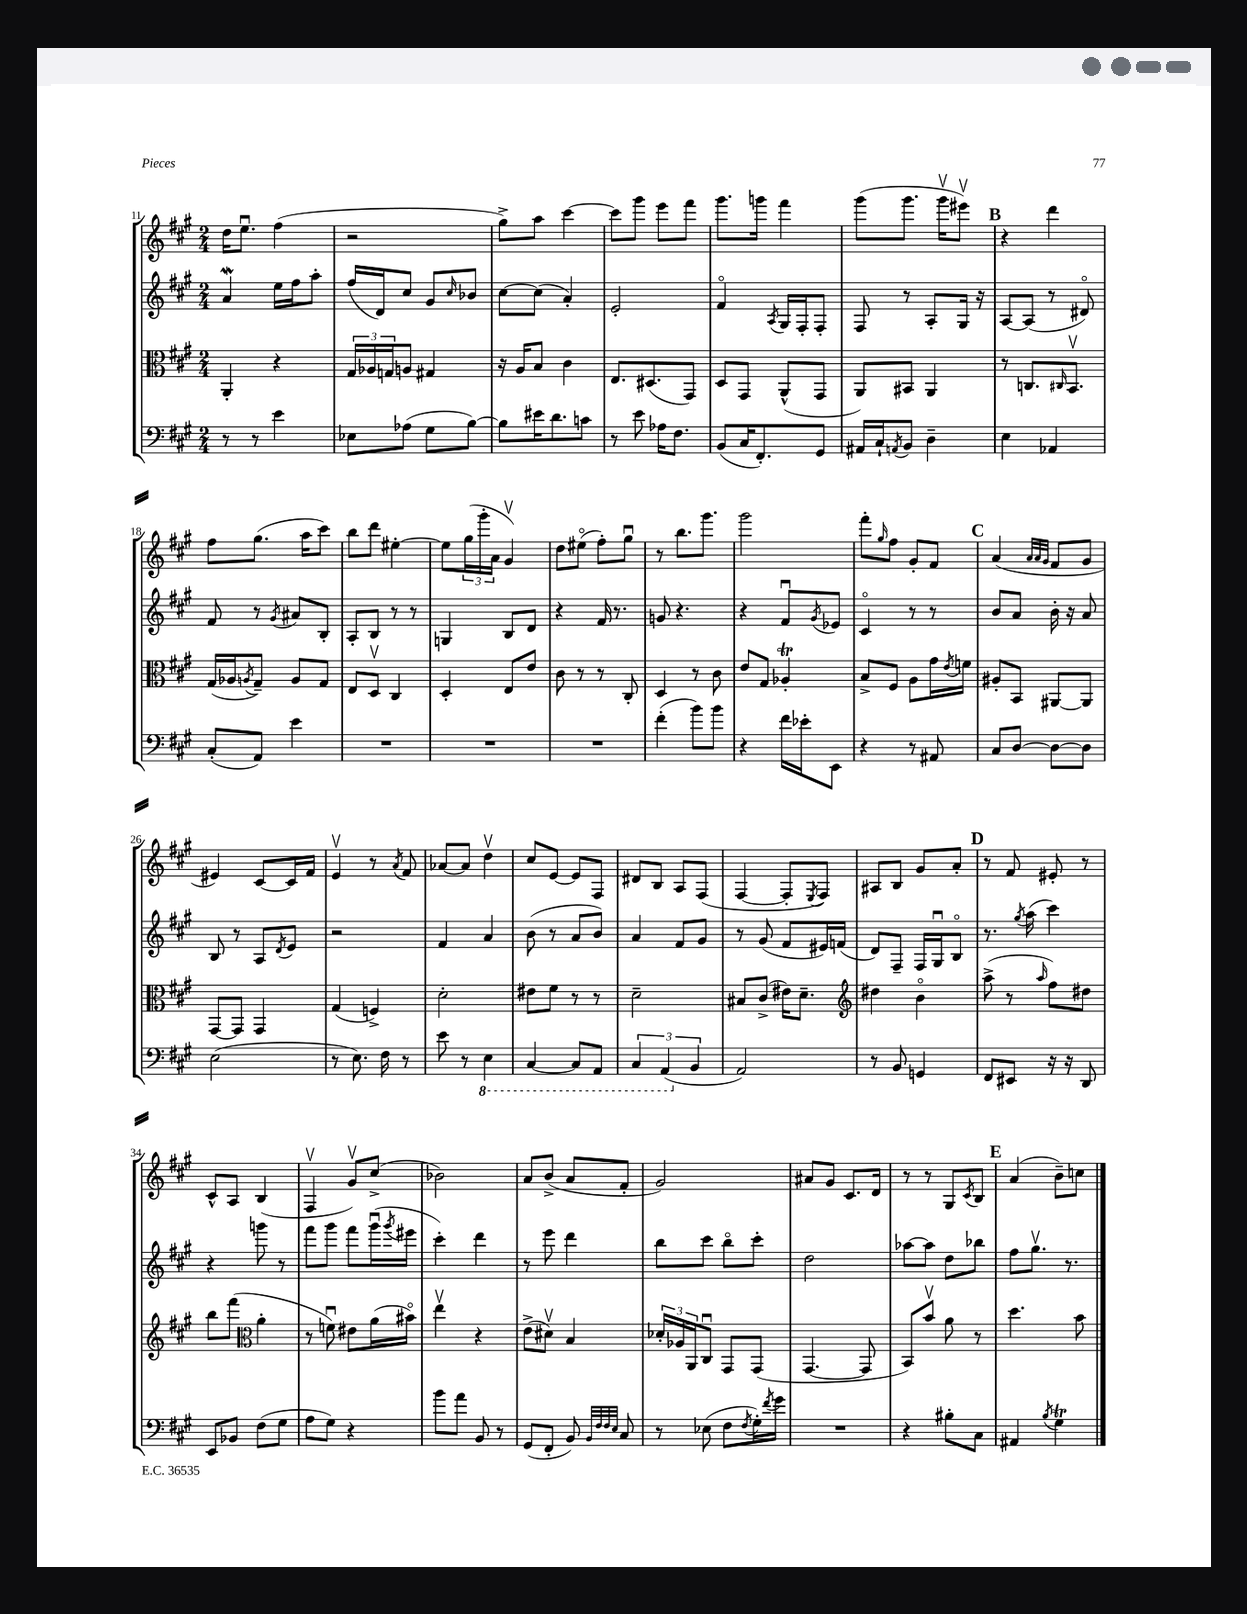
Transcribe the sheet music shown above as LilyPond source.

<<
\new StaffGroup <<
\new Staff = "s0" {
    \clef treble \key a \major \numericTimeSignature \time 2/4
    d''16 e''8.\downbow fis''4( |
    r2 |
    gis''8->) a''8 cis'''4~ |
    cis'''8 gis'''8 e'''8 fis'''8 |
    gis'''8. g'''16 fis'''4 |
    gis'''8( gis'''8. gis'''16\upbow eis'''8\upbow) |
    \mark \markup { \bold "B" } r4 d'''4 |
    fis''8 gis''8.( a''16 cis'''8) |
    b''8 d'''8 eis''4~-. |
    eis''8 \tuplet 3/2 { gis''16( gis'''16-. a'16 } gis'4\upbow) |
    d''8 eis''8\flageolet( fis''8-.) gis''8\downbow |
    r8 b''8. gis'''8. |
    gis'''2 |
    fis'''8-. \grace { gis''16 } fis''8 gis'8-. fis'8 |
    \mark \markup { \bold "C" } a'4( \grace { a'32 a'32 gis'32 } fis'8 gis'8 |
    eis'4) cis'8~ cis'16 fis'16 |
    e'4\upbow r8 \acciaccatura { a'8 } fis'8 |
    aes'8~ aes'8 d''4\upbow |
    cis''8 e'8~ e'8 fis8 |
    dis'8 b8 a8 fis8( |
    fis4~ fis8-. \acciaccatura { e8 } fis8) |
    ais8 b8 gis'8 a'8-. |
    \mark \markup { \bold "D" } r8 fis'8 eis'8-. r8 |
    cis'8-^ a8 b4( |
    fis4\upbow gis'8\upbow) cis''8->( |
    bes'2) |
    a'8 b'8->( a'8 fis'8-. |
    gis'2) |
    ais'8 gis'8 cis'8. d'16 |
    r8 r8 gis8 \acciaccatura { cis'8 } b8 |
    \mark \markup { \bold "E" } a'4( b'8--) c''8 \bar "|." |
}
\new Staff = "s1" {
    \clef treble \key a \major \numericTimeSignature \time 2/4
    a'4\mordent e''16 fis''16 a''8-. |
    fis''16( d'16) cis''8 gis'8 \grace { cis''16 } bes'8 |
    cis''8~ cis''8( a'4-.) |
    e'2-. |
    fis'4\flageolet \acciaccatura { a8 } gis16 fis16-. fis8-. |
    fis8 r8 a8-. gis16 r16 |
    \mark \markup { \bold "B" } a8~ a8( r8 dis'8\flageolet) |
    fis'8 r8 \acciaccatura { gis'8 } ais'8 b8-. |
    a8-. b8 r8 r8 |
    g4 b8 d'8 |
    r4 fis'16 r8. |
    g'8 r4. |
    r4 fis'8\downbow \acciaccatura { gis'8 } ees'8 |
    cis'4\flageolet r8 r8 |
    \mark \markup { \bold "C" } b'8 a'8 b'16-. r16 a'8 |
    b8 r8 a8 \acciaccatura { d'8 } e'8 |
    r2 |
    fis'4 a'4 |
    b'8( r8 a'8 b'8) |
    a'4 fis'8 gis'8 |
    r8 gis'8( fis'8 eis'16) f'16( |
    d'8) fis8-- fis16 gis16\downbow b8\flageolet |
    \mark \markup { \bold "D" } r8. \acciaccatura { gis''8 } a''16( cis'''4) |
    r4 g'''8 r8 |
    fis'''8 gis'''8 fis'''8 gis'''16\downbow( \acciaccatura { gis'''8 } eis'''16 |
    cis'''4-.) d'''4 |
    r8 e'''8 d'''4 |
    b''8 cis'''8 b''8\flageolet cis'''8-. |
    d''2 |
    aes''8~ aes''8 d''8 bes''8 |
    \mark \markup { \bold "E" } fis''8 gis''8.\upbow r8. \bar "|." |
}
\new Staff = "s2" {
    \clef alto \key a \major \numericTimeSignature \time 2/4
    a,4-. r4 |
    \tuplet 3/2 { gis16 aes16 g16 } a8 gis4 |
    r16 a16 b8 cis'4 |
    e8. dis8.( gis,8) |
    d8 gis,8 a,8-^( gis,8 |
    a,8) bis,8 a,4 |
    \mark \markup { \bold "B" } r8 c8. \grace { cis16 } b,8.\upbow |
    gis16( aes16 \acciaccatura { a8 } gis8--) a8 gis8 |
    e8 d8\upbow cis4 |
    d4-. e8 e'8 |
    cis'8 r8 r8 cis8-. |
    d4 r8 cis'8 |
    e'8 gis8 aes4-.\trill |
    b8-> fis8 a8 gis'16 \acciaccatura { e'8 } f'16 |
    \mark \markup { \bold "C" } ais8-. b,8 ais,8~ ais,8 |
    gis,8~ gis,8 gis,4 |
    gis4( f4->) |
    d'2-. |
    eis'8 fis'8 r8 r8 |
    d'2-- |
    bis8 cis'8->( eis'16) d'8.-- |
    \clef treble dis''4 b'4\flageolet |
    \mark \markup { \bold "D" } a''8->( r8 \grace { a''16 } fis''8) dis''8 |
    b''8 fis'''8( \clef alto a'4-. |
    r8 f'8\downbow) eis'8 a'16( bis'16\flageolet) |
    e''4\upbow r4 |
    e'8->( dis'8\upbow) b4 |
    \tuplet 3/2 { des'16-. aes16 a,16 } cis8\downbow gis,8 gis,8( |
    gis,4.~ gis,8 |
    b,8) b'8\upbow a'8 r8 |
    \mark \markup { \bold "E" } d''4. b'8 \bar "|." |
}
\new Staff = "s3" {
    \clef bass \key a \major \numericTimeSignature \time 2/4
    r8 r8 e'4 |
    ees8 aes8( gis8 b8~) |
    b8 eis'16 d'8. c'8 |
    r8 e'8 aes16 fis8. |
    b,8( cis16 fis,8.-.) gis,8 |
    ais,16 cis16-! \acciaccatura { a,8 } b,8 d4-- |
    \mark \markup { \bold "B" } e4 aes,4 |
    cis8-.( a,8) e'4 |
    R2 |
    R2 |
    R2 |
    fis'4-.( b'8) b'8 |
    r4 fis'16 ees'16-. e,8 |
    r4 r8 ais,8 |
    \mark \markup { \bold "C" } cis8 d8~ d8~ d8 |
    e2( |
    r8 e8.) fis16 r8 |
    e'8 r8 \ottava #-1 e,4 |
    cis,4~ cis,8 a,,8 |
    \tuplet 3/2 { cis,4 a,,4( \ottava #0 b,4 } |
    a,2) |
    r8 b,8 g,4 |
    \mark \markup { \bold "D" } fis,8 eis,8 r16 r16 d,8 |
    e,8 bes,8 fis8( gis8 |
    a8 gis8) r4 |
    b'8 a'8 b,8 r8 |
    gis,8( fis,8-. b,8) \grace { b,32 fis32 fis32 e32 } cis8 |
    r8 ees8( fis8 \acciaccatura { fis8 } gis16-.) \acciaccatura { fis'8 } gis'16 |
    R2 |
    r4 bis8-. cis8 |
    \mark \markup { \bold "E" } ais,4 \acciaccatura { b8 } gis4\trill \bar "|." |
}
>>
>>
\layout { \context { \Score currentBarNumber = #11 } }
